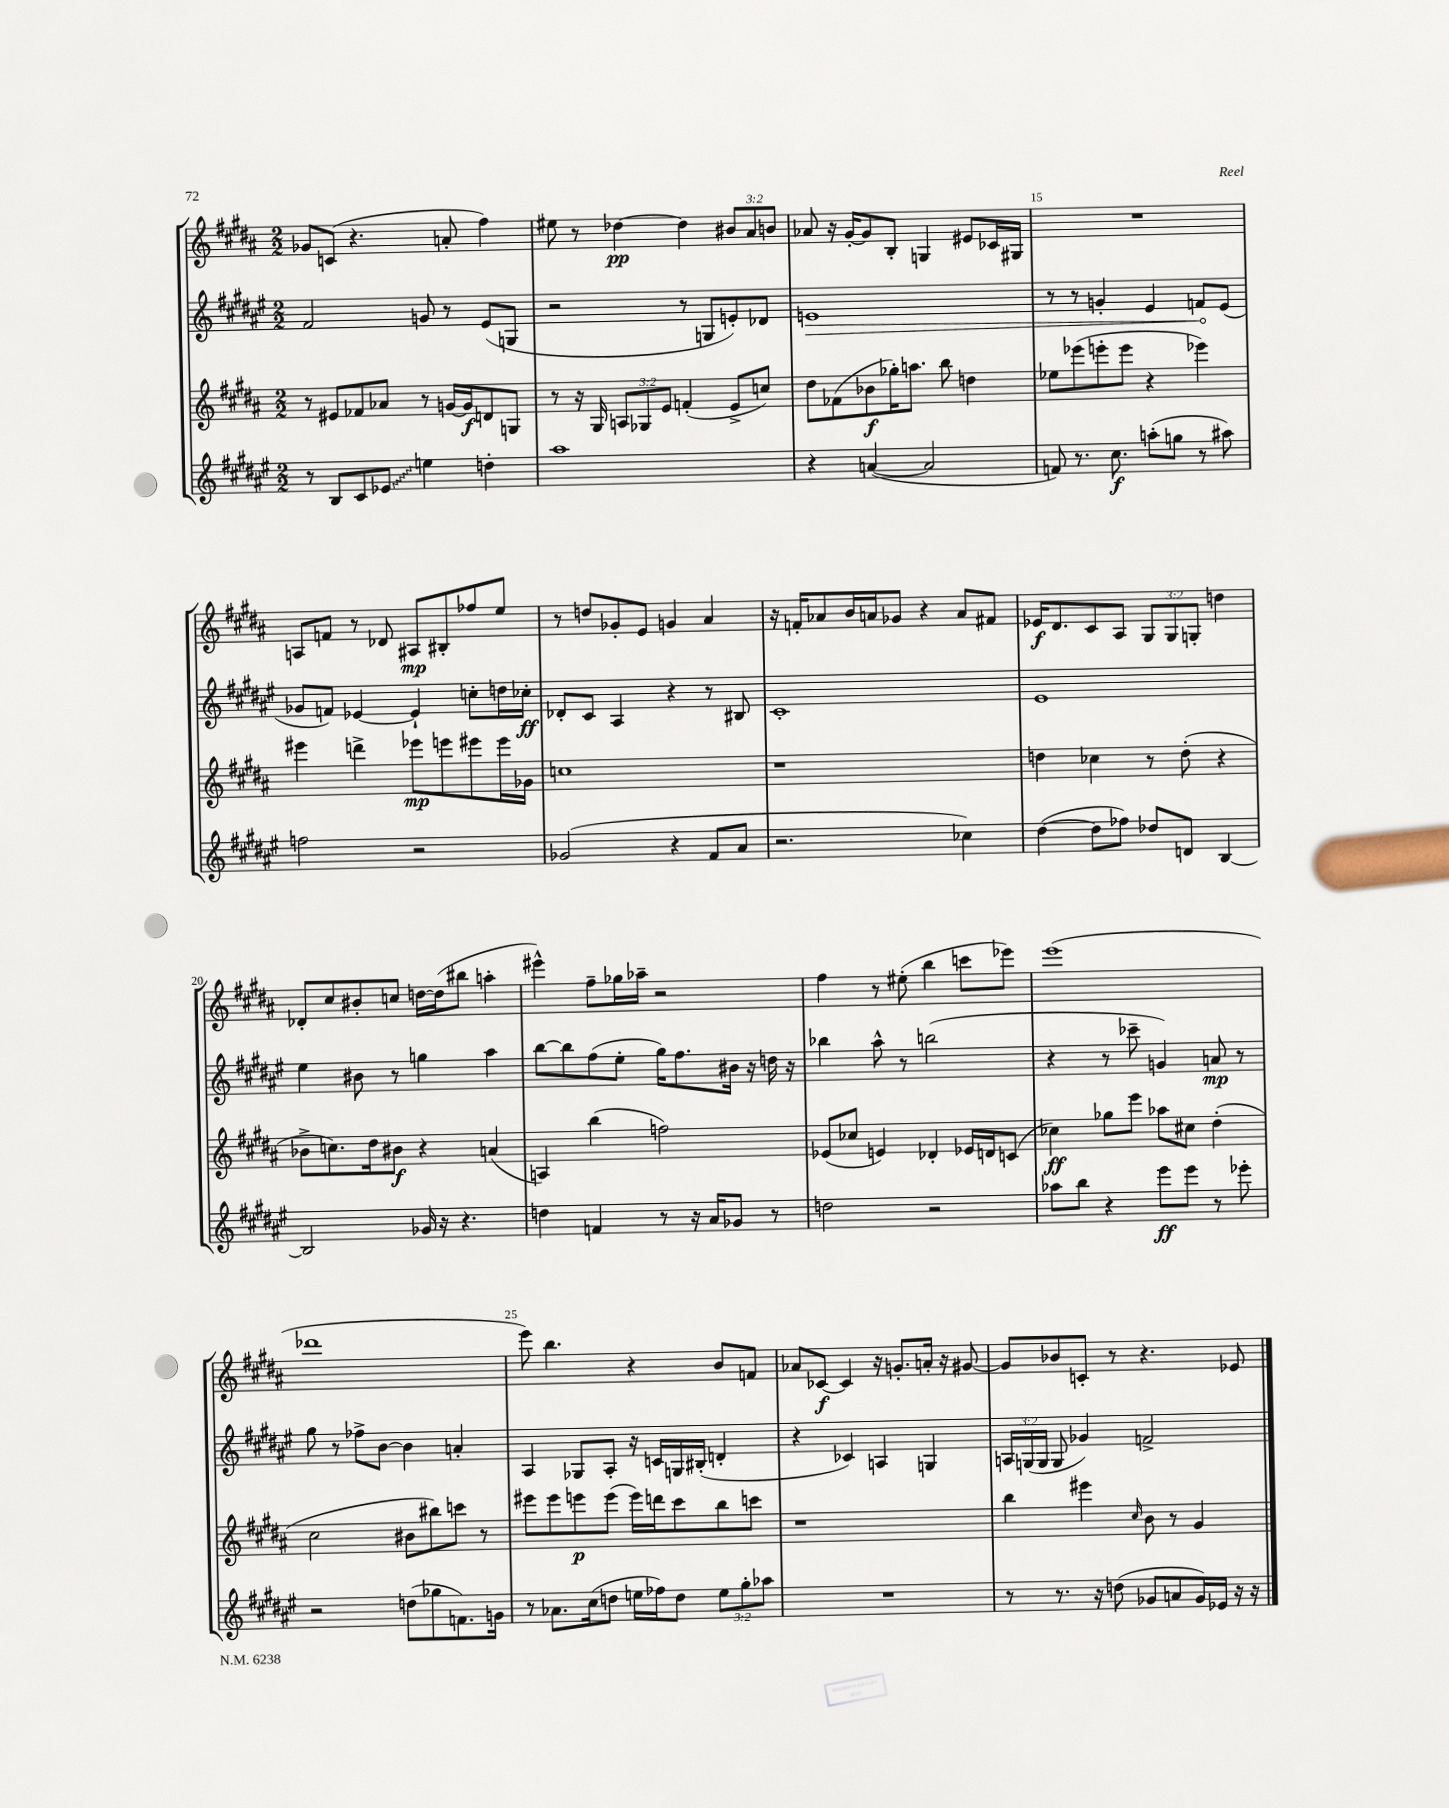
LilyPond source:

<<
\new StaffGroup <<
\new Staff = "s0" {
    \clef treble \key b \major \numericTimeSignature \time 2/2 \override Staff.TupletNumber.text = #tuplet-number::calc-fraction-text
    \autoBeamOff ges'8[ c'8]( r4. a'8-. fis''4) |
    eis''8 r8 des''4~\pp des''4 \tuplet 3/2 { bis'8[ ais'8 b'8] } |
    aes'8 r16 gis'16[~-. gis'8 b8]-. g4 eis'8[ ces'16 gis16] |
    R1 |
    a8[ f'8] r8 des'8 ais8[\mp bis8-. fes''8 e''8] |
    r8 d''8[ ges'8-. e'8] g'4 ais'4 |
    r16 f'16[-. aes'8 b'16 a'16 ges'8] r4 a'8[ fis'8] |
    ees'16[\f dis'8. cis'8 ais8] \tuplet 3/2 { gis8[ gis8 g8]-. } d''4 |
    des'8[-. cis''8 bis'8-. c''8] d''16[~ d''16( bis''8] a''4-. |
    eis'''4-^) fis''8[-- ges''16 aes''16]-- r2 |
    fis''4 r8 eis''8-.( b''4 c'''8[ ees'''8]) |
    e'''1( |
    des'''1 |
    e'''8) b''4. r4 b'8[ f'8] |
    aes'8[ ces'8]~\f ces'4 r16 g'8.[-. a'16]-. r16 gis'8~ |
    gis'8[ bes'8 c'8]-. r8 r4. ees'8 \bar "|." |
}
\new Staff = "s1" {
    \clef treble \key fis \major \numericTimeSignature \time 2/2 \override Staff.TupletNumber.text = #tuplet-number::calc-fraction-text
    \autoBeamOff fis'2 g'8 r8 eis'8[( g8] |
    r2 r8 g8[ e'8-.) des'8] |
    \once \override Hairpin.circled-tip = ##t e'1\> |
    r8 r8 g'4-. eis'4 f'8[\! eis'8]( |
    ges'8[ f'8]) ees'4~ ees'4-! c''8[-. d''16 ces''16]-.\ff |
    des'8[-. cis'8] ais4 r4 r8 bis8 |
    cis'1-. |
    eis'1 |
    eis''4 bis'8 r8 g''4 ais''4 |
    b''8[~ b''8 fis''8( eis''8]-. gis''16[) fis''8. bis'16] r16 d''16 r16 |
    bes''4 ais''8-^ r8 b''2( |
    r4 r8 ces'''8-- g'4) a'8\mp r8 |
    gis''8 r8 fes''8[-> b'8]~ b'4 a'4-. |
    ais4 ges8[ ais8]-. r16 c'16[ g16 bis16]-.( d'4-. |
    r4 ces'4) a4 g4 |
    \tuplet 3/2 { a16[ g16( g16] } g8 ges'4) f'2-> \bar "|." |
}
\new Staff = "s2" {
    \clef treble \key b \major \numericTimeSignature \time 2/2 \override Staff.TupletNumber.text = #tuplet-number::calc-fraction-text
    \autoBeamOff r8 eis'8[ fes'8 aes'8] r8 g'16[~ g'16\f d'8 g8] |
    r8 r16 gis16 \tuplet 3/2 { a8[ ges8 e'8] } f'4-.( e'8[-> c''8]) |
    dis''8[ fes'8( bes'8\f ges''16-.) a''8.] b''8 d''4 |
    ees''8[ ees'''8( e'''8-. e'''8] r4 ees'''4) |
    eis'''4 d'''4-> ees'''8[\mp e'''8 eis'''8 eis'''16 ges'16] |
    c''1 |
    r1 |
    d''4 ces''4 r8 d''8-.( r4 |
    bes'8[-> c''8.) dis''16 bis'8]\f r4 a'4( |
    a4) b''4( f''2) |
    ees'8[( ces''8] e'4) des'4-. ees'16[ d'16 c'8]( |
    ces''4\ff) ges''8[ e'''8] aes''8[ cis''8] dis''4-.( |
    cis''2 bis'8[ bis''8) c'''8] r8 |
    eis'''8[ eis'''8 e'''8\p e'''8]( e'''16[) d'''16 cis'''8 b''8 c'''8] |
    r1 |
    b''4 eis'''4 \grace { cis''16 } b'8 r8 gis'4 \bar "|." |
}
\new Staff = "s3" {
    \clef treble \key fis \major \numericTimeSignature \time 2/2 \override Staff.TupletNumber.text = #tuplet-number::calc-fraction-text
    \autoBeamOff r8 b8[ cis'8 \once \override Glissando.style = #'zigzag ees'8]\glissando e''4 d''4-. |
    ais''1 |
    r4 a'4~( a'2 |
    f'8) r8. cis''8.\f a''8[-.( g''8] r8 ais''8) |
    f''2 r2 |
    ges'2( r4 fis'8[ ais'8] |
    r2. ces''4) |
    dis''4~( dis''8[ fes''8]) des''8[ d'8] b4~ |
    b2 ges'16 r16 r4. |
    d''4 f'4 r8 r16 ais'16[ ges'8] r8 |
    d''2 r2 |
    aes''8[ b''8] r4 eis'''8[\ff eis'''8] r8 ees'''8-. |
    r2 d''8[( ges''8 f'8.) g'16] |
    r8 aes'8.[ cis''16( d''8] e''16[ fes''16) d''8] \tuplet 3/2 { e''8[ gis''8-. aes''8] } |
    R1 |
    r8 r8. r16 d''8( ges'8[ a'8 ges'16) ees'16] r16 r16 \bar "|." |
}
>>
>>
\layout { \context { \Score currentBarNumber = #12 \override BarNumber.break-visibility = ##(#f #t #t) barNumberVisibility = #(every-nth-bar-number-visible 5) } }
